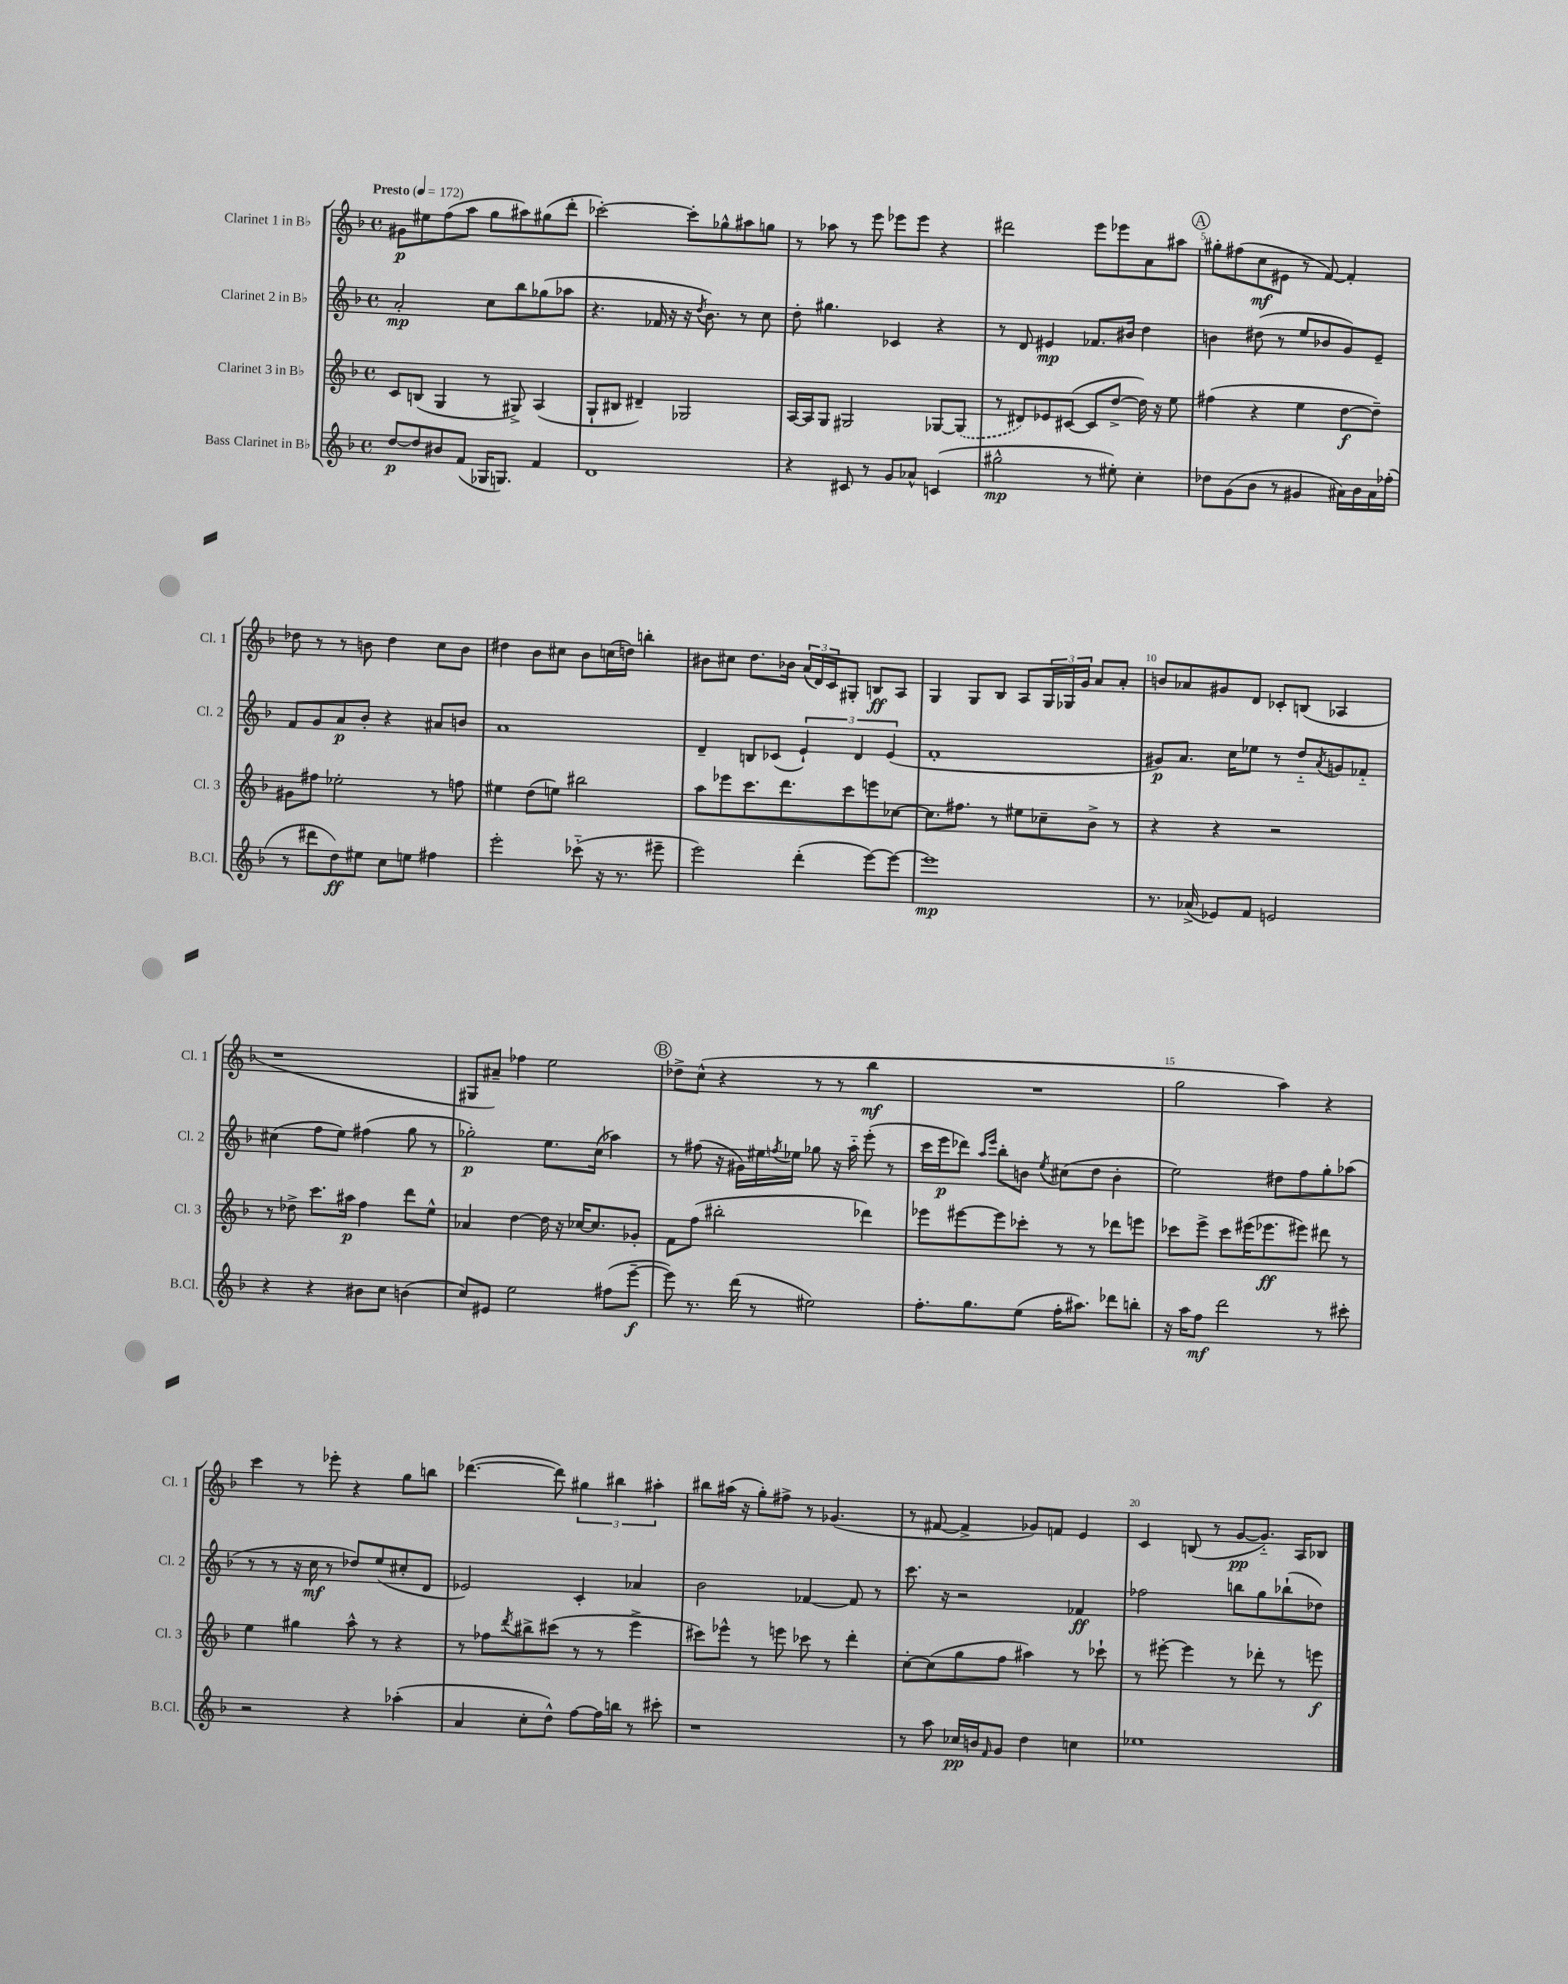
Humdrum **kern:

**kern	**kern	**kern	**kern
*staff4	*staff3	*staff2	*staff1
*clefG2	*clefG2	*clefG2	*clefG2
*k[b-]	*k[b-]	*k[b-]	*k[b-]
*M4/4	*M4/4	*M4/4	*M4/4
*met(c)	*met(c)	*met(c)	*met(c)
*MM172	*MM172	*MM172	*MM172
[8dd	8c	2a'	8g#
8dd]	(8B	.	8ee#
8b#	4G	.	(8ff
(8f	.	.	8aa
16G-	8r	8cc	8gg
8.G)	.	.	.
.	8G#^)	8bb-	8aa#)
4f	(4A	(8gg-	(8gg#
.	.	8aa-	8ddd'
=	=	=	=
1d	8G`	4.r	[2ccc-')
.	8B#	.	.
.	4d#~)	.	.
.	.	16f-	.
.	.	16r	.
.	2G-	16r	8ccc-']
.	.	8qdd	.
.	.	8.b-)	.
.	.	.	8gg-^^
.	.	8r	8aa#
.	.	8cc	8gg
=	=	=	=
4r	[16A	8dd'	8r
.	16A]	.	.
.	8G	4.gg#	8aa-
8c#	2G#	.	8r
8r	.	.	8eee
8g	.	4c-	8eee-
8a-^^	.	.	8eee-
(4c	[8G-	4r	4r
.	(8G-]	.	.
=	=	=	=
2gg#^^	8r	8r	2ddd#
.	8d#)	8d	.
.	8e-	4e#	.
.	([8c#	.	.
8r	8c#]	8.f-	8eee
8ee#')	[8dd^	.	8eee-
.	.	16b#	.
4cc'	16dd])	4dd	8a
.	16r	.	.
.	8ee	.	8aa#
=	=	=	=
8dd-	(4ff#	4b	8gg#'
(8g	.	.	(8ff#
8b-	4r	(8dd#	8cc
8r	.	8r	8e#
4g#	4ee	8ee	8r
.	.	8b-	[8f)
16a#)	[8dd	8g)	4f']
16b-	.	.	.
16a#	8dd~])	8e~	.
(16ff-'	.	.	.
=	=	=	=
8r	8g#	8f	8dd-
8ddd#	8ff#	8g	8r
8dd)	2ee-'	8a	8r
8ee#	.	8b-'	8b
8cc	.	4r	4dd-
8ee	.	.	.
4ff#	8r	8a#	8cc
.	8ff	8b	8b
=	=	=	=
2eee'	4ee#	1a	4dd#
.	(8dd	.	8b-
.	8ee)	.	8cc#
(8ccc-'~	2bb#	.	8b-
16r	.	.	(16cc
8.r	.	.	16dd)
.	.	.	4bb'
8eee#~	.	.	.
=	=	=	=
2eee)	8aa	4d~	8b#
.	8eee-	.	8cc#
.	8.ccc	8B	8.dd
.	.	(8c-	.
.	8.ddd	.	16b-
(4ddd'	.	6e`)	(24a
.	.	.	24d)
.	.	.	24c
.	8ccc	.	8G#'
.	.	6d	.
[8eee)	8eee	.	8B
.	.	(6e	.
8eee_	[8cc-	.	8A
=	=	=	=
1eee]	8.cc-]	1f'	4G
.	8.ff#	.	.
.	.	.	8G
.	8r	.	8B-
.	8ee#	.	8A
.	8cc-~	.	24G
.	.	.	24G-
.	.	.	24g
.	8b-^	.	8a
.	8r	.	8a'
=	=	=	=
8.r	4r	8g#)	8b
.	.	8.a	8a-
(16a-^	.	.	.
8e-)	4r	.	8g#
.	.	16cc	.
8f	.	8ee-	8d
2e	2r	8r	8c-'
.	.	8dd'~	(8B
.	.	8qa	.
.	.	8g	4A-
.	.	8f-'~	.
=	=	=	=
4r	8r	(4cc#	1r
.	8dd-^	.	.
4r	8.ccc	8ff	.
.	.	8ee)	.
.	16aa#	.	.
8b#	4ff	(4ff#	.
8cc	.	.	.
(4b	8ddd	8gg	.
.	8ee^^	8r	.
=	=	=	=
8cc)	4a-	2gg-')	8G#
8e#	.	.	8a#~)
2ee	[4dd	.	4ff-
.	16dd]	8.ee	2ee
.	16r	.	.
.	[16cc-	.	.
.	8.cc-]	(16cc	.
(8ff#	.	4aa-)	.
[8eee~	8g-'	.	.
=	=	=	=
8eee])	8f	8r	8dd-^
8.r	(8ff	(8ff#	(8cc^^
.	2bb#'	16r	4r
(16ddd	.	16g#)	.
8r	.	16ee#	.
.	.	8qff	.
.	.	16ee-	.
2ee#)	.	8gg-	8r
.	.	16r	8r
.	.	16aa'~	.
.	4ddd-)	(8eee'	4bb-
.	.	8r	.
=	=	=	=
8.ff'	8eee-	16ccc	1r
.	.	16eee	.
.	[8eee#	8ddd-)	.
8.gg	.	.	.
.	.	16qqaa	.
.	.	16qqeee	.
.	8eee#]	8bb-'	.
(8ee	8ccc-'	8b	.
.	.	8qee	.
16ff'	8r	(8cc#	.
8.aa#)	.	.	.
.	8r	8dd	.
8ddd-	8ddd-	4b'	.
8bb'	8eee	.	.
=	=	=	=
16r	8ccc-	2ee)	2gg
16aa	.	.	.
8ff	8eee^	.	.
2ddd	8ccc-	.	.
.	(16eee#	.	.
.	8.eee-	.	.
.	.	8dd#	4aa)
.	8eee#)	8ff	.
8r	8ddd#	8gg'	4r
8ccc#'	8r	(8aa-	.
=	=	=	=
2r	4ee	8r	4ccc
.	.	8r	.
.	4gg#	16r	8r
.	.	16cc	.
.	.	8r	8eee-'
4r	8aa^^	8dd-)	4r
.	8r	(8ee	.
(4aa-'	4r	8cc#'	8gg
.	.	8d	8bb
=	=	=	=
4a	8r	2e-)	([4.ddd-
.	8ff-	.	.
.	8qddd	.	.
8cc'	8bb#^	.	.
8dd^^)	(8ccc#	.	8ddd-])
[8ff	8r	4c'	6gg#
16ff]	8r	.	.
.	.	.	6bb#
16bb	.	.	.
8r	4eee^	4a-	.
.	.	.	6aa#'
8ccc#'	.	.	.
=	=	=	=
1r	8ccc#)	2b-	8bb#
.	8eee-^^	.	(16aa#
.	.	.	16r
.	8r	.	8gg')
.	8eee	.	8ff#^
.	8ccc-	[4f-	8r
.	8r	.	(4.g-
.	4ddd'	8f-]	.
.	.	8r	.
=	=	=	=
8r	[8cc'	8.ccc	8r
8aa	(8cc]	.	[8f#
.	.	16r	.
16cc-	8gg	2r	4f#^]
16b	.	.	.
16qqf	.	.	.
8g	8ff	.	.
4dd	4aa#)	.	8g-)
.	.	.	8f
4cc	8r	4f-	4e
.	8ccc-`	.	.
=	=	=	=
1ee-	8r	2ff-	4c
.	[8eee#'	.	.
.	4eee#]	.	(8B
.	.	.	8r
.	8r	8bb	[8g
.	8ddd-'	8gg	8.g'~])
.	8r	(8bb-`	.
.	.	.	16A
.	8eee	8dd-)	8B-
==	==	==	==
*-	*-	*-	*-
